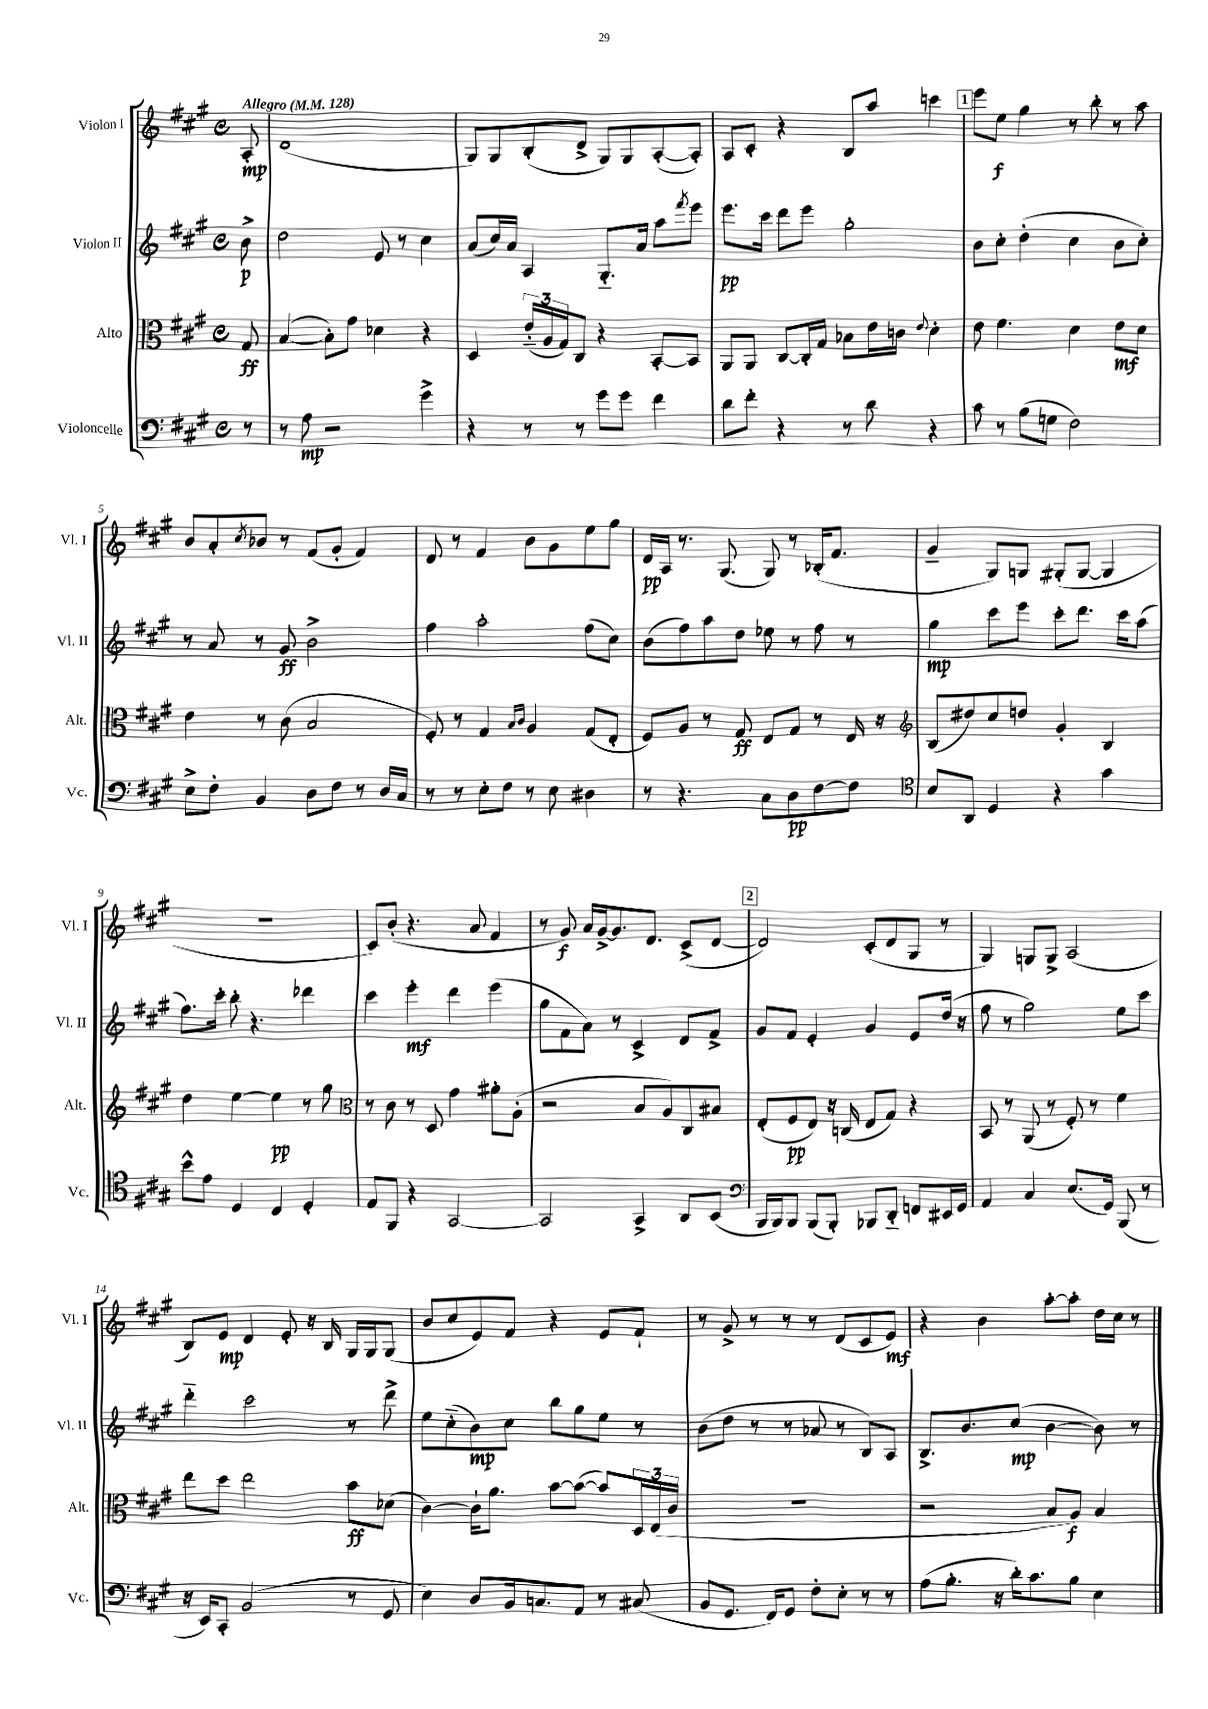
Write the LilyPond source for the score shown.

<<
\new StaffGroup <<
\new Staff = "s0" \with { instrumentName = "Violon I" shortInstrumentName = "Vl. I" } {
    \clef treble \key a \major \defaultTimeSignature \time 4/4 \partial 8 \tempo "Allegro" 4 = 128
    a8-.\mp |
    d'1( |
    gis8) gis8 b8-.( d'8-> gis8) gis8 a8~-.( a8-.) |
    a8 cis'8-. r4 b8 a''8 c'''4 |
    \mark \markup { \box "1" } e'''8 e''8\f gis''4 r8 b''8-. r8 a''8 |
    b'8 a'8-. \acciaccatura { cis''8 } bes'8 r8 fis'8( gis'8-. fis'4) |
    d'8 r8 fis'4 b'8 gis'8 e''8 gis''8 |
    d'16\pp a16 r8. gis8.( gis8) r8 bes16-.( fis'8. |
    gis'4-- gis8) g8 gis8-.( gis8~ gis4 |
    R1 |
    cis'8) b'8-.( r4. a'8 fis'4 |
    r8 gis'8\f) a'16 gis'16~-> gis'8. d'8. cis'8->( d'8~ |
    \mark \markup { \box "2" } d'2) cis'8-.( d'8 gis8 r8 |
    gis4) g8 g8-> a2( |
    b8) e'8\mp d'4 e'8-. r16 b16 gis16 gis16 gis8( |
    b'8 cis''8 e'8) fis'8 r4 e'8 fis'8-! |
    r8 gis'8-> r8 r8 r8 d'8( cis'8 e'8\mf) |
    r4 b'4 a''8~-. a''8-. d''16 cis''16 r8 \bar "|." |
}
\new Staff = "s1" \with { instrumentName = "Violon II" shortInstrumentName = "Vl. II" } {
    \clef treble \key a \major \defaultTimeSignature \time 4/4 \partial 8
    b'8->\p |
    d''2 e'8 r8 cis''4 |
    a'8( cis''16) a'16 a4 gis8.-_ a'16 a''8 \acciaccatura { fis'''8 } e'''8 |
    e'''8.\pp cis'''16 d'''8 e'''8 gis''2-. |
    \mark \markup { \box "1" } b'8 cis''8-. d''4-.( cis''4 b'8 cis''8-.) |
    r8 a'8 r8 gis'8\ff b'2-> |
    fis''4 a''2-. fis''8( cis''8) |
    b'8( fis''8) a''8 d''8 ees''8 r8 fis''8 r8 |
    gis''4\mp cis'''8 e'''8 cis'''8-. d'''8. cis'''16 a''8( |
    fis''8.) cis'''16-. b''8-. r4. des'''4 |
    cis'''4 e'''4-.\mf d'''4 e'''4( |
    gis''8 fis'8 a'8) r8 cis'4-> d'8 fis'8-> |
    \mark \markup { \box "2" } gis'8 fis'8 e'4-. gis'4 e'8 d''16( r16 |
    fis''8 r8 gis''2) e''8 cis'''8 |
    d'''4-_ cis'''2 r8 d'''8-> |
    e''8 cis''8-_( b'8\mp) cis''8 b''8 gis''8 e''8 r8 |
    b'8( d''8 r8 r8 aes'8 r8 b8) a8 |
    b8.-> b'8. cis''8\mp( b'4~ b'8) r8 \bar "|." |
}
\new Staff = "s2" \with { instrumentName = "Alto" shortInstrumentName = "Alt." } {
    \clef alto \key a \major \defaultTimeSignature \time 4/4 \partial 8
    gis8\ff |
    b4~( b8-.) gis'8 des'4 r4 |
    d4 \tuplet 3/2 { e'16-_( a16 gis16) } cis8 r4 b,8~-. b,8 |
    a,8 a,8 cis8~ cis16-. gis16 bes8 e'16 c'16 \appoggiatura { e'8 } d'4-. |
    \mark \markup { \box "1" } e'8 fis'4. d'4 e'8\mf d'8 |
    e'4 r8 cis'8( b2 |
    fis8-.) r8 gis4 \grace { b16 cis'16 } a4 gis8( e8-. |
    fis8) a8 r8 gis8\ff e8 gis8 r8 e16 r16 |
    \clef treble b8( dis''8) cis''8 d''8 gis'4-. b4 |
    d''4 e''4~ e''4\pp r8 gis''8 |
    \clef alto r8 cis'8 r8 d8 gis'4 ais'8-. a8-.( |
    r2 b8 a8) cis8 bis8 |
    \mark \markup { \box "2" } e8-.( fis8\pp e8) r16 c16( e8 gis8) r4 |
    b,8 r8 a,8( r8 fis8-.) r8 fis'4 |
    e''8 d''8 e''2 b'8\ff des'8( |
    cis'4~) cis'16-! a'8. b'8~ b'8~( b'8) \tuplet 3/2 { d16 e16( cis'16 } |
    R1 |
    r2 b8 a8\f) b4 \bar "|." |
}
\new Staff = "s3" \with { instrumentName = "Violoncelle" shortInstrumentName = "Vc." } {
    \clef bass \key a \major \defaultTimeSignature \time 4/4 \partial 8
    r8 |
    r8 a8\mp r2 gis'4-> |
    r4 r8 r8 gis'8 gis'8 fis'4 |
    d'8 fis'8-. r4 r8 d'8 r4 |
    \mark \markup { \box "1" } cis'8 r8 b8( g8 fis2) |
    e8-> fis8-. b,4 d8 fis8 r8 d16 cis16 |
    r8 r8 e8-. fis8 r8 e8 dis4 |
    r8 r4. cis8 d8\pp fis8~ fis8 |
    \clef tenor b8 a,8 d4 r4 gis'4 |
    b'8-^ e'8 d4 cis4 d4-. |
    e8 fis,8 r4 gis,2~ |
    gis,2 gis,4-> a,8 b,8( |
    \mark \markup { \box "2" } \clef bass b,,16 b,,16) b,,8 b,,8( b,,8-.) bes,,8 d,8-_ f,8 eis,16 gis,16 |
    a,4 cis4 e8.( gis,16) b,,8( r8 |
    r16 e,16) cis,8-. b,2( r8 gis,8 |
    e4) d8 b,16 c8. a,8 r8 cis8( |
    b,8 gis,8. fis,16) gis,8 fis8-. e8-. r8 r8 |
    a8( b8.-. r16 d'16-.) cis'8. b8 e4 \bar "|." |
}
>>
>>
